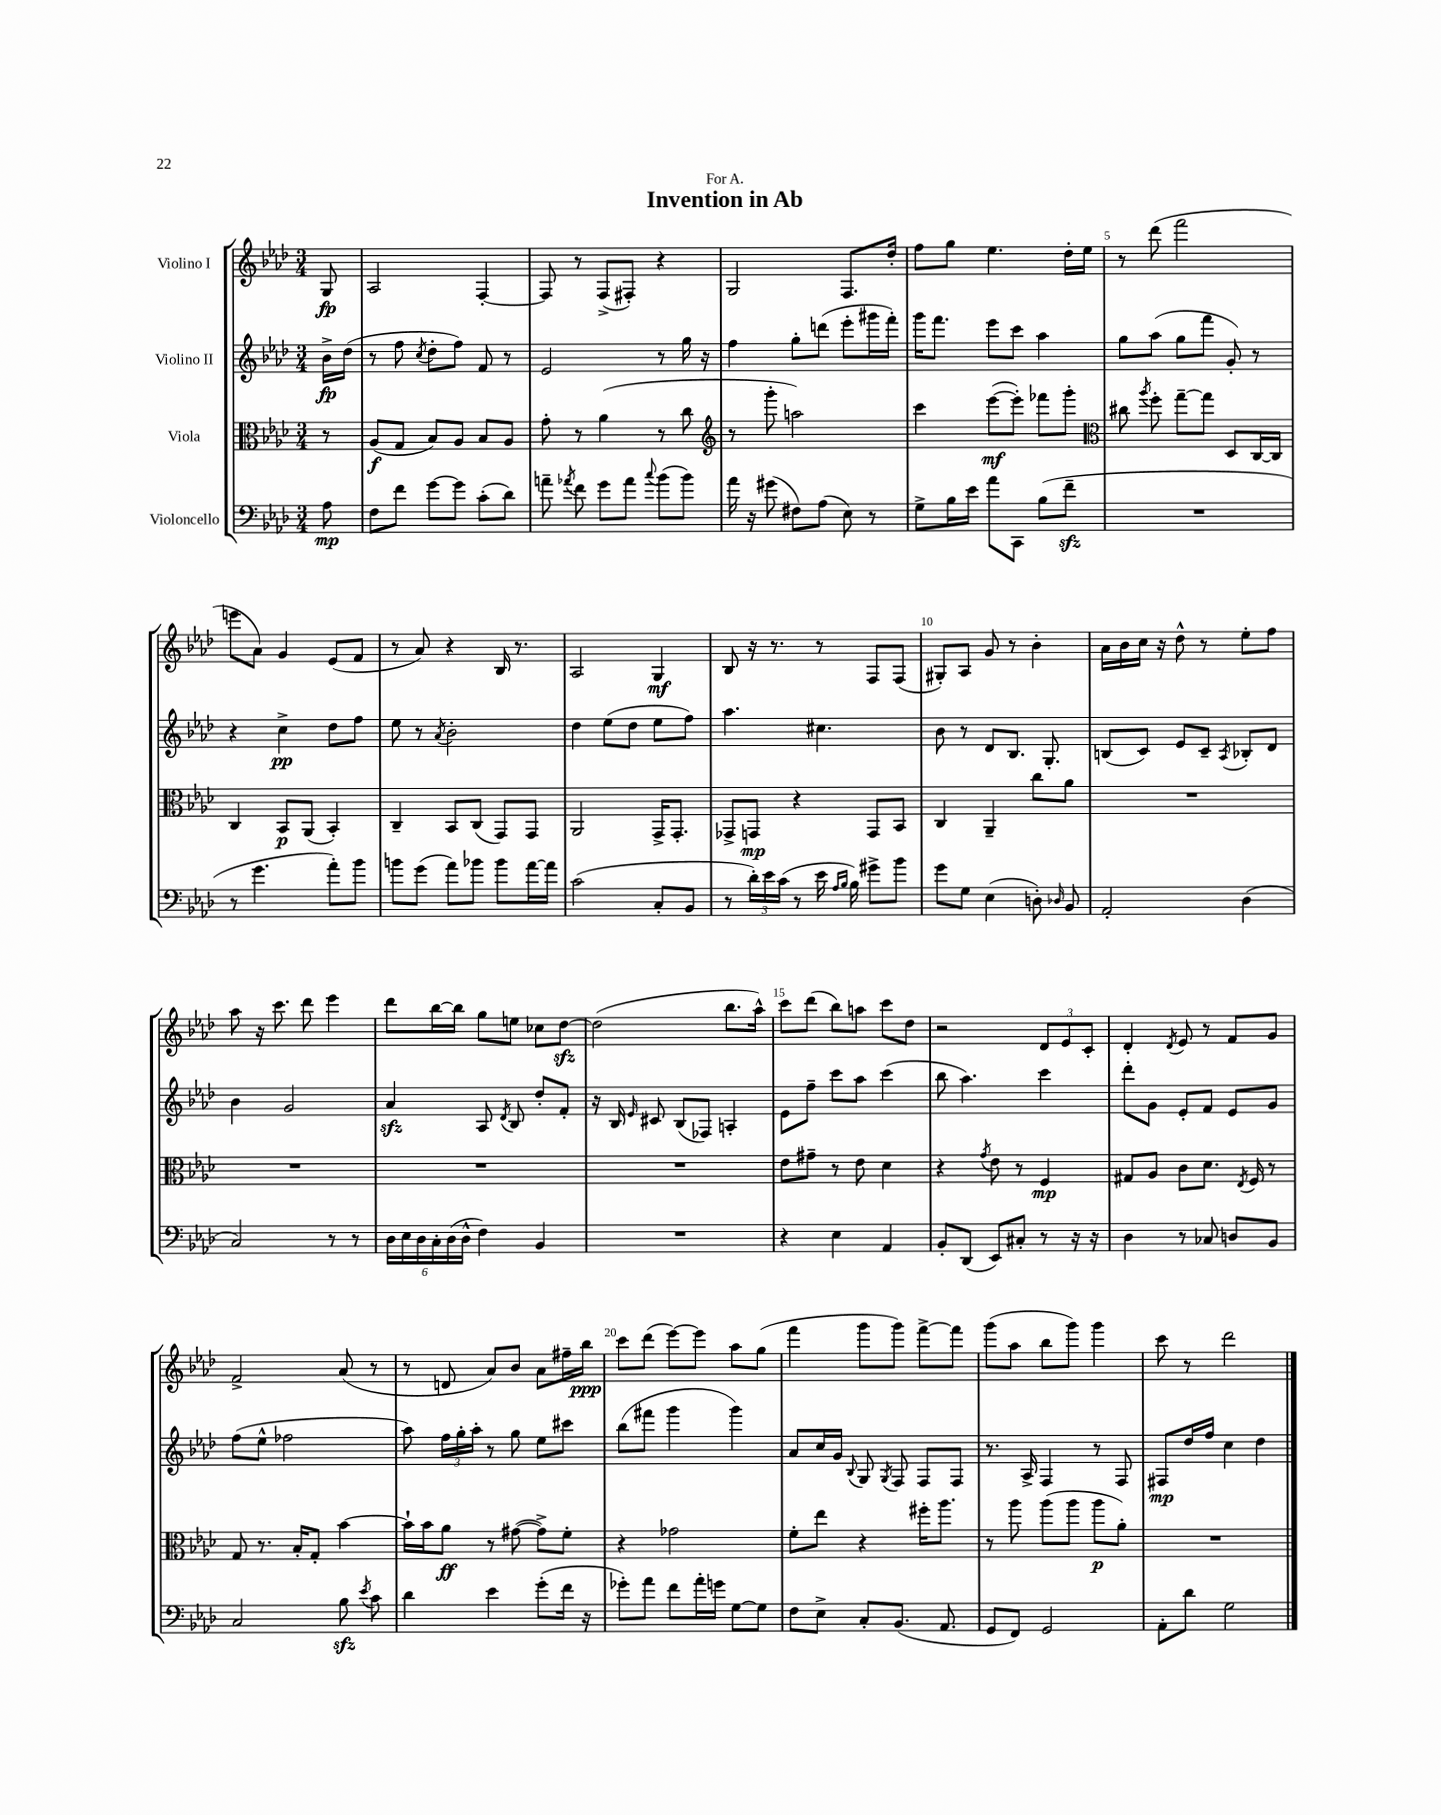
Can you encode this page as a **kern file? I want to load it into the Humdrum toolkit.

**kern	**dynam	**kern	**dynam	**kern	**dynam	**kern	**dynam
*part4	*part4	*part3	*part3	*part2	*part2	*part1	*part1
*staff4	*staff4	*staff3	*staff3	*staff2	*staff2	*staff1	*staff1
*I"Violoncello	*	*I"Viola	*	*I"Violino II	*	*I"Violino I	*
*clefF4	*	*clefC3	*	*clefG2	*	*clefG2	*
*k[b-e-a-d-]	*	*k[b-e-a-d-]	*	*k[b-e-a-d-]	*	*k[b-e-a-d-]	*
*M3/4	*	*M3/4	*	*M3/4	*	*M3/4	*
=	=	=	=	=	=	=	=
8A-\	mp	8r	.	16b-^\LL	fp	8G/	fp
.	.	.	.	(16dd-\JJ	.	.	.
=1	=1	=1	=1	=1	=1	=1	=1
8F\L	.	(8A-/L	f	8r	.	2A-/	.
8f\J	.	8G/J	.	8ff\	.	.	.
.	.	.	.	8qcc/	.	.	.
[8g\L	.	8B-/L)	.	8dd-'\L	.	.	.
8g\J]	.	8A-/J	.	8ff\J)	.	.	.
(8c'\L	.	8B-/L	.	8f/	.	[4F'/	.
8d-\J)	.	8A-/J	.	8r	.	.	.
=2	=2	=2	=2	=2	=2	=2	=2
8an~\	.	8g'\	.	2e-/	.	8F/]	.
8qa-X/	.	.	.	.	.	.	.
8f\	.	8r	.	.	.	8r	.
8g\L	.	(4a-\	.	.	.	(8F^/L	.
8a-\J	.	.	.	.	.	8F#X'/J)	.
8qqcc/	.	.	.	.	.	.	.
(8b-\L	.	8r	.	8r	.	4r	.
8b-\J)	.	8cc\	.	16gg\	.	.	.
.	.	.	.	16r	.	.	.
=3	=3	=3	=3	=3	=3	=3	=3
*	*	*clefG2	*	*	*	*	*
16a-\	.	8r	.	4ff\	.	2G/	.
16r	.	.	.	.	.	.	.
(8g#X\	.	8ggg'\	.	.	.	.	.
8F#X\L)	.	2aan\)	.	8gg'\L	.	.	.
(8A-\J	.	.	.	(8dddn\J	.	.	.
8E-\)	.	.	.	8eee-'\L	.	8.F/L	.
8r	.	.	.	16ggg#X\L	.	.	.
.	.	.	.	16fff'\JJ)	.	16dd-'/Jk	.
=4	=4	=4	=4	=4	=4	=4	=4
8G^\L	.	4ccc\	.	16ggg\KL	.	8ff\L	.
.	.	.	.	8.fff\J	.	.	.
16B-\L	.	.	.	.	.	8gg\J	.
16e-\JJ	.	.	.	.	.	.	.
8a-\L	.	([8eee-\L	mf	8eee-\L	.	4.ee-\	.
8CC\J	.	8eee-'\J])	.	8ccc\J	.	.	.
(8B-\L	.	8fff-X\L	.	4aa-\	.	.	.
8fzz~\J	.	8ggg'\J	.	.	.	16dd-'\LL	.
.	.	.	.	.	.	16ee-\JJ	.
=5	=5	=5	=5	=5	=5	=5	=5
*	*	*clefC3	*	*	*	*	*
2.r	.	8cc#X\	.	8gg\L	.	8r	.
.	.	8qaa-/	.	.	.	.	.
.	.	8ff'\	.	(8aa-\J	.	(8ddd-\	.
.	.	[8gg~\L	.	8gg\L	.	2fff\	.
.	.	8gg\J]	.	8fff\J	.	.	.
.	.	8D-/L	.	8g'/)	.	.	.
.	.	[16C/L	.	8r	.	.	.
.	.	16C/JJ]	.	.	.	.	.
!!LO:LB:g=z
=6	=6	=6	=6	=6	=6	=6	=6
8r	.	4C/	.	4r	.	8eeen\L	.
4.g\	.	.	.	.	.	8a-\J)	.
.	.	8BB-/L	p	4cc^\	pp	4g/	.
.	.	(8AA-/J	.	.	.	.	.
8a-'\L)	.	4BB-'/)	.	8dd-\L	.	(8e-/L	.
8b-\J	.	.	.	8ff\J	.	8f/J	.
=7	=7	=7	=7	=7	=7	=7	=7
8bn\L	.	4C~/	.	8ee-\	.	8r	.
(8g\J	.	.	.	8r	.	8a-/)	.
.	.	.	.	8qa-/	.	.	.
8a-\L)	.	8BB-/L	.	2b-'\	.	4r	.
8b-X\J	.	(8C/J	.	.	.	.	.
8b-\L	.	8GG/L)	.	.	.	16B-/	.
.	.	.	.	.	.	8.r	.
[16a-\L	.	8GG/J	.	.	.	.	.
16a-\JJ]	.	.	.	.	.	.	.
=8	=8	=8	=8	=8	=8	=8	=8
(2c\	.	2AA-/	.	4dd-\	.	2A-/	.
.	.	.	.	(8ee-\L	.	.	.
.	.	.	.	8dd-\J	.	.	.
8C'/L	.	16GG^/KL	.	8ee-\L	.	4G/	mf
.	.	8.GG'/J	.	.	.	.	.
8BB-/J	.	.	.	8ff\J)	.	.	.
=9	=9	=9	=9	=9	=9	=9	=9
8r	.	8GG-X^/L	.	4.aa-\	.	8B-/	.
24d-'\LL)	.	8GGn/J	mp	.	.	16r	.
24e-\	.	.	.	.	.	.	.
.	.	.	.	.	.	8.r	.
(24c\JJ	.	.	.	.	.	.	.
8r	.	4r	.	.	.	.	.
16e-\	.	.	.	4.cc#X\	.	8r	.
16qqA-/LL	.	.	.	.	.	.	.
16qqB-/JJ	.	.	.	.	.	.	.
16B-\)	.	.	.	.	.	.	.
8g#X^\L	.	8GG/L	.	.	.	8F/L	.
8b-\J	.	8BB-/J	.	.	.	(8F/J	.
=10	=10	=10	=10	=10	=10	=10	=10
8g\L	.	4C/	.	8b-\	.	8G#X'/L)	.
8G\J	.	.	.	8r	.	8A-/J	.
(4E-\	.	4AA-~/	.	8d-/L	.	8g/	.
.	.	.	.	8.B-/J	.	8r	.
8Dn'\)	.	8cc\L	.	.	.	4b-'\	.
.	.	.	.	8.G'/	.	.	.
16qqD-X/	.	.	.	.	.	.	.
8BB-/	.	8a-\J	.	.	.	.	.
=11	=11	=11	=11	=11	=11	=11	=11
2AA-'/	.	2.r	.	(8Bn/L	.	16a-\LL	.
.	.	.	.	.	.	16b-\	.
.	.	.	.	8c/J)	.	16cc\JJ	.
.	.	.	.	.	.	16r	.
.	.	.	.	8e-/L	.	8dd-^^\	.
.	.	.	.	8c~/J	.	8r	.
.	.	.	.	8qA-/	.	.	.
(4D-\	.	.	.	8B-X'/L	.	8ee-'\L	.
.	.	.	.	8d-/J	.	8ff\J	.
!!LO:LB:g=z
=12	=12	=12	=12	=12	=12	=12	=12
2C/)	.	2.r	.	4b-\	.	8aa-\	.
.	.	.	.	.	.	16r	.
.	.	.	.	.	.	8.ccc\	.
.	.	.	.	2g/	.	.	.
.	.	.	.	.	.	8ddd-\	.
8r	.	.	.	.	.	4eee-\	.
8r	.	.	.	.	.	.	.
=13	=13	=13	=13	=13	=13	=13	=13
24D-\LL	.	2.r	.	4a-zz/	.	8ddd-\L	.
24E-\	.	.	.	.	.	.	.
24D-\	.	.	.	.	.	.	.
24C'\	.	.	.	.	.	[16bb-\L	.
(24D-\	.	.	.	.	.	.	.
.	.	.	.	.	.	16bb-\JJ]	.
24D-^^\JJ	.	.	.	.	.	.	.
4F\)	.	.	.	8A-/	.	8gg\L	.
.	.	.	.	8qd-/	.	.	.
.	.	.	.	8B-/	.	8een\J	.
4BB-/	.	.	.	8dd-'/L	.	8cc-X\L	.
.	.	.	.	8f'/J	.	[8dd-zz\J	.
=14	=14	=14	=14	=14	=14	=14	=14
2.r	.	2.r	.	16r	.	(2dd-\]	.
.	.	.	.	16B-/	.	.	.
.	.	.	.	16qqe-/	.	.	.
.	.	.	.	8c#X/	.	.	.
.	.	.	.	(8B-/L	.	.	.
.	.	.	.	8F-X/J)	.	.	.
.	.	.	.	4An'/	.	8.bb-\L	.
.	.	.	.	.	.	16aa-^^\Jk)	.
=15	=15	=15	=15	=15	=15	=15	=15
4r	.	8e-\L	.	8e-\L	.	8ccc\L	.
.	.	8g#X~\J	.	8ff~\J	.	(8ddd-\J	.
4E-\	.	8r	.	8ccc\L	.	8bb-\L)	.
.	.	8e-\	.	8aa-\J	.	8aan\J	.
4AA-/	.	4d-\	.	(4ccc\	.	8ccc\L	.
.	.	.	.	.	.	8dd-\J	.
=16	=16	=16	=16	=16	=16	=16	=16
8BB-'/L	.	4r	.	8bb-\	.	2r	.
(8DD-/J	.	.	.	4.aa-\)	.	.	.
.	.	8qg/	.	.	.	.	.
8EE-/L)	.	8e-\	.	.	.	.	.
8C#X'/J	.	8r	.	.	.	.	.
8r	.	4F/	mp	4ccc\	.	12d-/L	.
.	.	.	.	.	.	12e-/	.
16r	.	.	.	.	.	.	.
.	.	.	.	.	.	12c'/J	.
16r	.	.	.	.	.	.	.
=17	=17	=17	=17	=17	=17	=17	=17
4D-\	.	8G#X/L	.	8ddd-'\L	.	4d-'/	.
.	.	8A-/J	.	8g\J	.	.	.
.	.	.	.	.	.	8qd-/	.
8r	.	8c\L	.	8e-'/L	.	8e-/	.
8C-X/	.	8.d-\J	.	8f/J	.	8r	.
8Dn/L	.	.	.	8e-/L	.	8f/L	.
.	.	8qE-/	.	.	.	.	.
.	.	16F/	.	.	.	.	.
8BB-/J	.	8r	.	8g/J	.	8g/J	.
!!LO:LB:g=z
=18	=18	=18	=18	=18	=18	=18	=18
2C/	.	8G/	.	(8ff\L	.	2f^/	.
.	.	8.r	.	8ee-^^\J	.	.	.
.	.	.	.	2ff-X\	.	.	.
.	.	16B-'/KL	.	.	.	.	.
.	.	8G'/J	.	.	.	.	.
8B-zz\	.	[4b-\	.	.	.	(8a-/	.
8qe-/	.	.	.	.	.	.	.
8c\	.	.	.	.	.	8r	.
=19	=19	=19	=19	=19	=19	=19	=19
4d-\	.	16b-`\LL]	.	8aa-\)	.	8r	.
.	.	16b-\J	.	.	.	.	.
.	.	8a-\J	ff	24ff\LL	.	8dn/	.
.	.	.	.	24gg'\	.	.	.
.	.	.	.	24aa-'\JJ	.	.	.
4e-\	.	8r	.	8r	.	8a-/L)	.
.	.	([8g#X\	.	8gg\	.	8b-/J	.
(8g'\L	.	8g#^\L])	.	8ee-\L	.	8a-\L	.
16f\Jk	.	8f'\J	.	8ccc#X\J	.	16ff#X~\L	.
16r	.	.	.	.	.	16bb-\JJ	ppp
=20	=20	=20	=20	=20	=20	=20	=20
8g-X'\L)	.	4r	.	(8bb-\L	.	8ccc\L	.
8a-\J	.	.	.	8fff#X\J	.	(8ddd-\J	.
8f\L	.	2g-X\	.	4ggg\	.	[8eee-\L)	.
16a-'\L	.	.	.	.	.	8eee-\J]	.
16gn\JJ	.	.	.	.	.	.	.
[8G\L	.	.	.	4ggg\)	.	8aa-\L	.
8G\J]	.	.	.	.	.	(8gg\J	.
=21	=21	=21	=21	=21	=21	=21	=21
8F\L	.	8f'\L	.	8a-/L	.	4fff\	.
8E-^\J	.	8ee-\J	.	16cc/L	.	.	.
.	.	.	.	16g/JJ	.	.	.
.	.	.	.	8qqB-/	.	.	.
8C'/L	.	4r	.	8G/	.	8ggg\L	.
.	.	.	.	8qG/	.	.	.
(8.BB-/J	.	.	.	8F/	.	8ggg\J)	.
.	.	16ff#X'\KL	.	8F/L	.	[8fff^\L	.
8.AA-/	.	8.aa-\J	.	.	.	.	.
.	.	.	.	8F/J	.	8fff\J]	.
=22	=22	=22	=22	=22	=22	=22	=22
8GG/L	.	8r	.	8.r	.	(8ggg\L	.
8FF/J)	.	8aa-\	.	.	.	8aa-\J	.
.	.	.	.	16A-^/	.	.	.
2GG/	.	(8aa-\L	.	4F/	.	8bb-\L	.
.	.	8aa-\J	.	.	.	8ggg\J)	.
.	.	8aa-\L	p	8r	.	4ggg\	.
.	.	8a-'\J)	.	8F/	.	.	.
=23	=23	=23	=23	=23	=23	=23	=23
8AA-'\L	.	2.r	.	8F#X/L	mp	8ccc\	.
8d-\J	.	.	.	16dd-/L	.	8r	.
.	.	.	.	16ff/JJ	.	.	.
2G\	.	.	.	4cc\	.	2ddd-\	.
.	.	.	.	4dd-\	.	.	.
==	==	==	==	==	==	==	==
*-	*-	*-	*-	*-	*-	*-	*-
